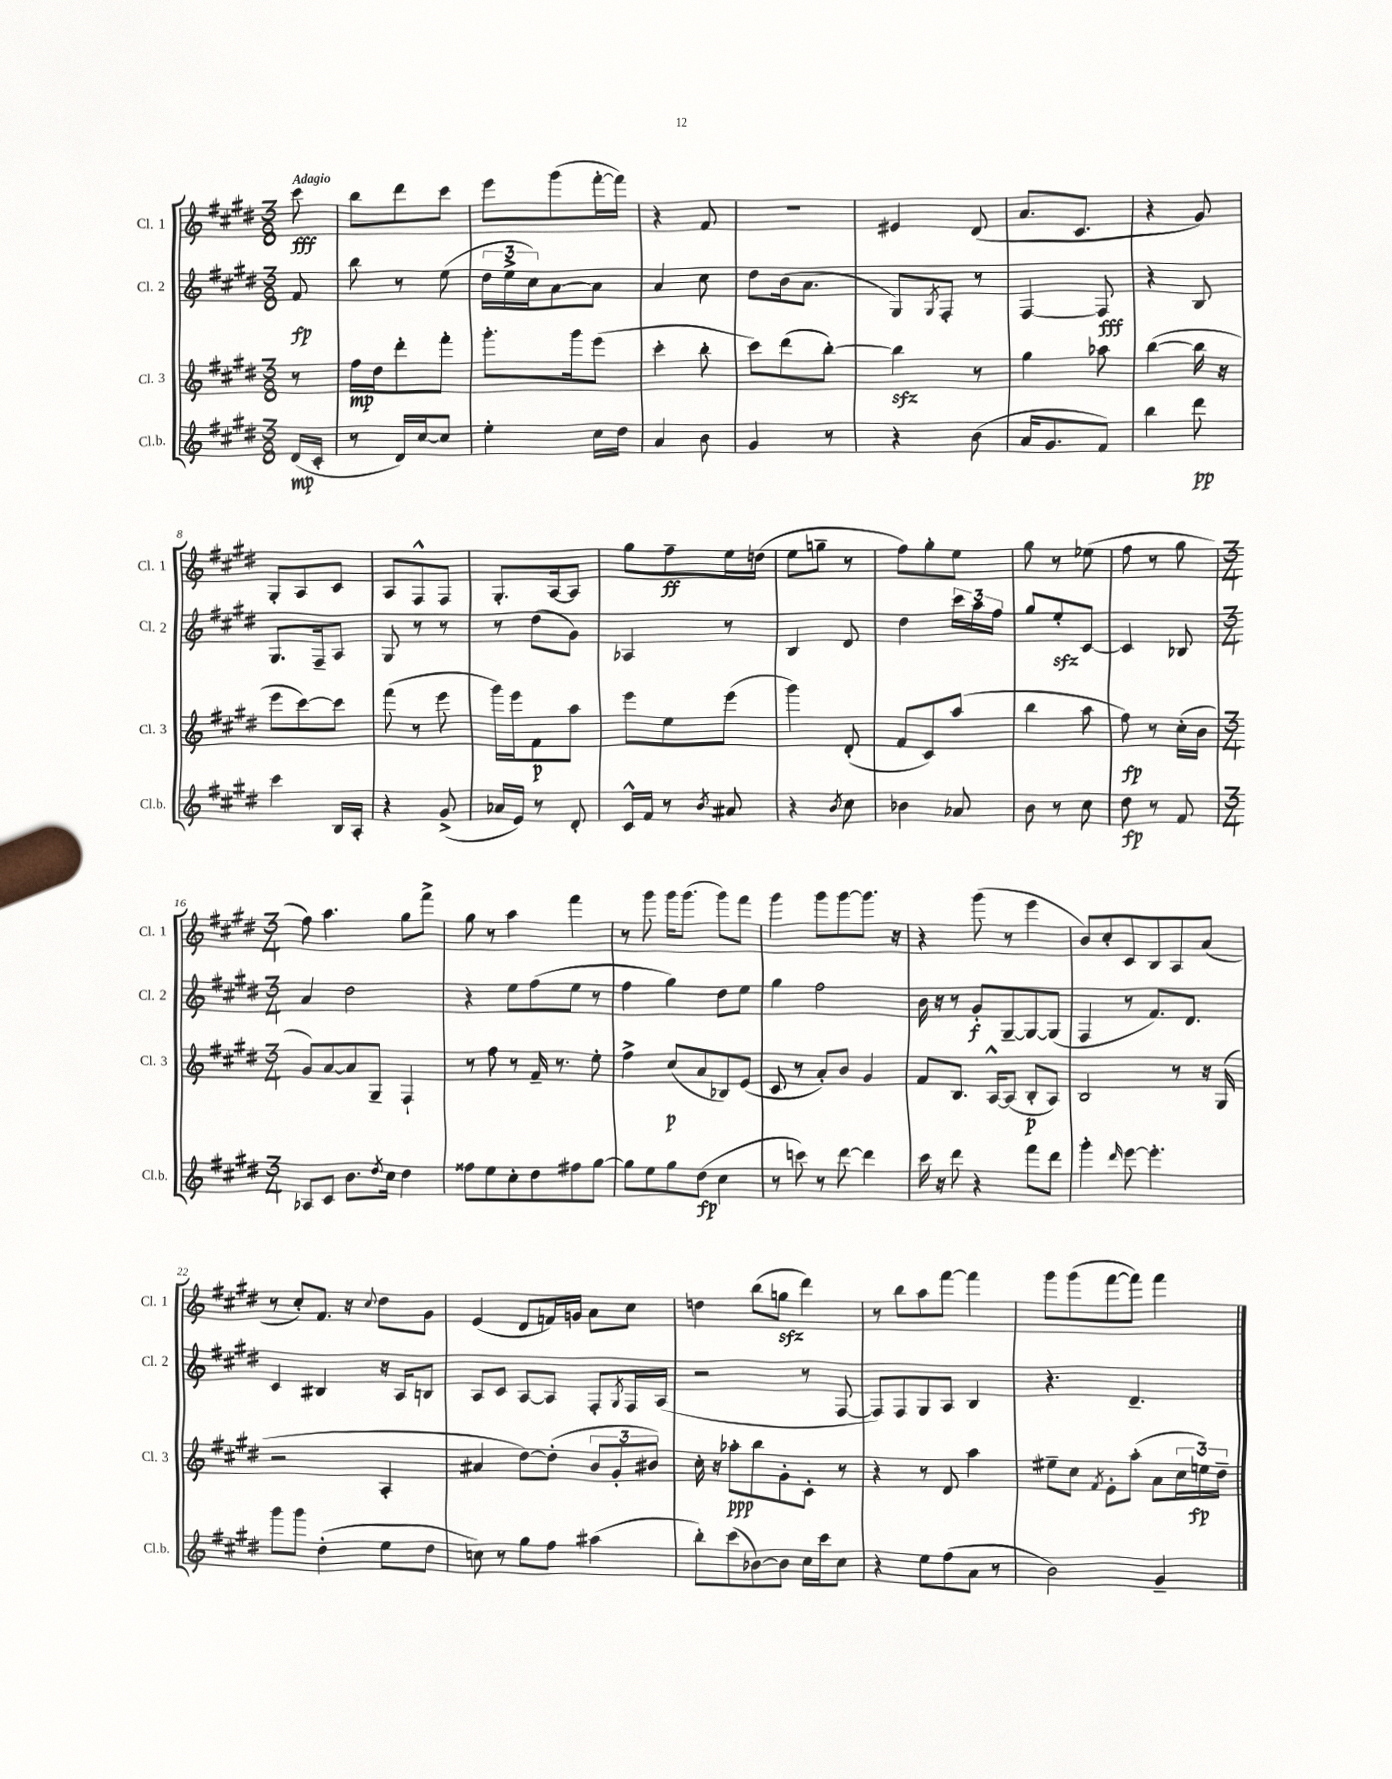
<<
\new StaffGroup <<
\new Staff = "s0" \with { instrumentName = "Cl. 1" shortInstrumentName = "Cl. 1" } {
    \clef treble \key e \major \numericTimeSignature \time 3/8 \partial 8 \tempo "Adagio"
    cis'''8\fff |
    b''8 dis'''8 cis'''8 |
    e'''8 gis'''8( fis'''16~-. fis'''16) |
    r4 fis'8 |
    r4. |
    eis'4 dis'8( |
    a'8. cis'8. |
    r4 gis'8) |
    gis8-. a8 cis'8 |
    a8 fis8-^ fis8 |
    gis8.-. a16~ a8 |
    gis''8 fis''8--\ff e''16 d''16( |
    e''8 g''8-- r8 |
    fis''8) gis''8-. e''8 |
    gis''8 r8 ees''8( |
    fis''8 r8 gis''8 |
    \numericTimeSignature \time 3/4 fis''8) a''4. gis''8 fis'''8-> |
    gis''8 r8 a''4 fis'''4 |
    r8 gis'''8 gis'''16 gis'''8.( gis'''8) fis'''8 |
    gis'''4 gis'''8 gis'''8~ gis'''8. r16 |
    r4 gis'''8( r8 e'''4 |
    b'8) cis''8-. cis'8 b8 a8 a'8( |
    r8 cis''8-.) fis'8. r16 \appoggiatura { cis''8 } dis''8 gis'8 |
    e'4( dis'8 f'16) g'16 a'8 cis''8 |
    d''4 b''8( g''8\sfz dis'''4) |
    r8 b''8 a''8 fis'''8~ fis'''4 |
    gis'''8 gis'''8( fis'''8~ fis'''8) fis'''4 \bar "|." |
}
\new Staff = "s1" \with { instrumentName = "Cl. 2" shortInstrumentName = "Cl. 2" } {
    \clef treble \key e \major \numericTimeSignature \time 3/8 \partial 8
    fis'8\fp |
    b''8 r8 e''8( |
    \tuplet 3/2 { dis''16 e''16-> cis''16) } a'8~ a'8 |
    a'4 cis''8 |
    dis''8 b'16( a'8. |
    gis8) \acciaccatura { gis8 } fis8-. r8 |
    fis4~ fis8\fff |
    r4 b8 |
    gis8. fis16-- a8 |
    gis8 r8 r8 |
    r8 dis''8( gis'8) |
    aes4 r8 |
    b4 dis'8 |
    dis''4 \tuplet 3/2 { cis'''16 a''16 fis''16 } |
    gis''8 e''8-.\sfz cis'8~ |
    cis'4 bes8 |
    \numericTimeSignature \time 3/4 a'4 dis''2 |
    r4 e''8 fis''8( e''8 r8 |
    fis''4 gis''4) dis''8 e''8 |
    gis''4 fis''2 |
    b'16 r16 r8 gis'8-.\f gis8~-- gis8~ gis8( |
    fis4 r8 fis'8.) dis'8. |
    cis'4 bis4 r16 a16 b8 |
    a8 cis'8 a8~ a8 fis8-. \acciaccatura { gis8 } fis16 a16( |
    r2 r8 fis8~ |
    fis8) fis8 gis8 a8 b4 |
    r4. dis'4.-- \bar "|." |
}
\new Staff = "s2" \with { instrumentName = "Cl. 3" shortInstrumentName = "Cl. 3" } {
    \clef treble \key e \major \numericTimeSignature \time 3/8 \partial 8
    r8 |
    fis''16\mp dis''16 dis'''8-. fis'''8-. |
    gis'''8.-. gis'''16 e'''8( |
    cis'''4-. b''8-. |
    cis'''8) dis'''8( b''8~-.) |
    b''4\sfz r8 |
    gis''4 aes''8 |
    b''4~( b''16 r16 |
    e'''8 cis'''8~) cis'''8 |
    fis'''8( r8 e'''8 |
    gis'''16) e'''16 fis'8\p a''8 |
    e'''8 e''8 e'''8( |
    gis'''4) dis'8-.( |
    fis'8 cis'8) a''8( |
    b''4 a''8 |
    fis''8\fp) r8 cis''16-.( b'16 |
    \numericTimeSignature \time 3/4 gis'8) a'8~ a'8 gis8-- fis4-! |
    r8 fis''8 r8 fis'16-- r8. e''8-. |
    fis''4-> cis''8\p( a'8 bes8) e'8( |
    cis'8 r8 a'8-.) b'8 gis'4 |
    fis'8 b8. a16~-^ a8( b8-.\p a8) |
    b2 r8 r16 gis16( |
    r2 a4-. |
    ais'4 dis''8~) dis''8-.( \tuplet 3/2 { b'8 gis'8-. bis'8) } |
    cis''16-. r16 aes''8-.\ppp b''8 gis'8-. cis'8-. r8 |
    r4 r8 dis'8 a''4 |
    eis''8-- cis''8 \acciaccatura { fis'8 } e'8-. a''8-.( a'8 \tuplet 3/2 { cis''16 e''16\fp) dis''16-- } \bar "|." |
}
\new Staff = "s3" \with { instrumentName = "Cl.b." shortInstrumentName = "Cl.b." } {
    \clef treble \key e \major \numericTimeSignature \time 3/8 \partial 8
    dis'16\mp( cis'16-. |
    r8 dis'16) cis''16~ cis''8 |
    e''4-. cis''16 dis''16 |
    a'4 b'8 |
    gis'4 r8 |
    r4 b'8( |
    a'16 gis'8. fis'8) |
    b''4 dis'''8\pp |
    cis'''4 b16 a16-. |
    r4 gis'8->( |
    aes'16 e'16) r8 dis'8-. |
    cis'16-^ fis'16 r8 \acciaccatura { b'8 } ais'8 |
    r4 \acciaccatura { b'8 } cis''8 |
    bes'4 aes'8 |
    b'8 r8 cis''8 |
    dis''8\fp r8 fis'8 |
    \numericTimeSignature \time 3/4 aes8 cis'8 b'8. \acciaccatura { dis''8 } cis''16 dis''4 |
    fisis''8 e''8 cis''8-. dis''8 fis''8 gis''8~ |
    gis''8 e''8 gis''8 dis''8\fp( cis''4 |
    r8 c'''8) r8 dis'''8~ dis'''4 |
    cis'''16 r16 dis'''8 r4 fis'''8 dis'''8 |
    gis'''4-. \grace { dis'''16 } e'''8~ e'''4.-. |
    gis'''8 gis'''8 dis''4-.( e''8 dis''8 |
    c''8) r8 gis''8 fis''8 ais''4( |
    b''8-.) cis'''8( bes'8~) bes'8 cis''16 cis'''16 cis''8 |
    r4 e''8 fis''8( a'8 r8 |
    b'2) gis'4-- \bar "|." |
}
>>
>>
